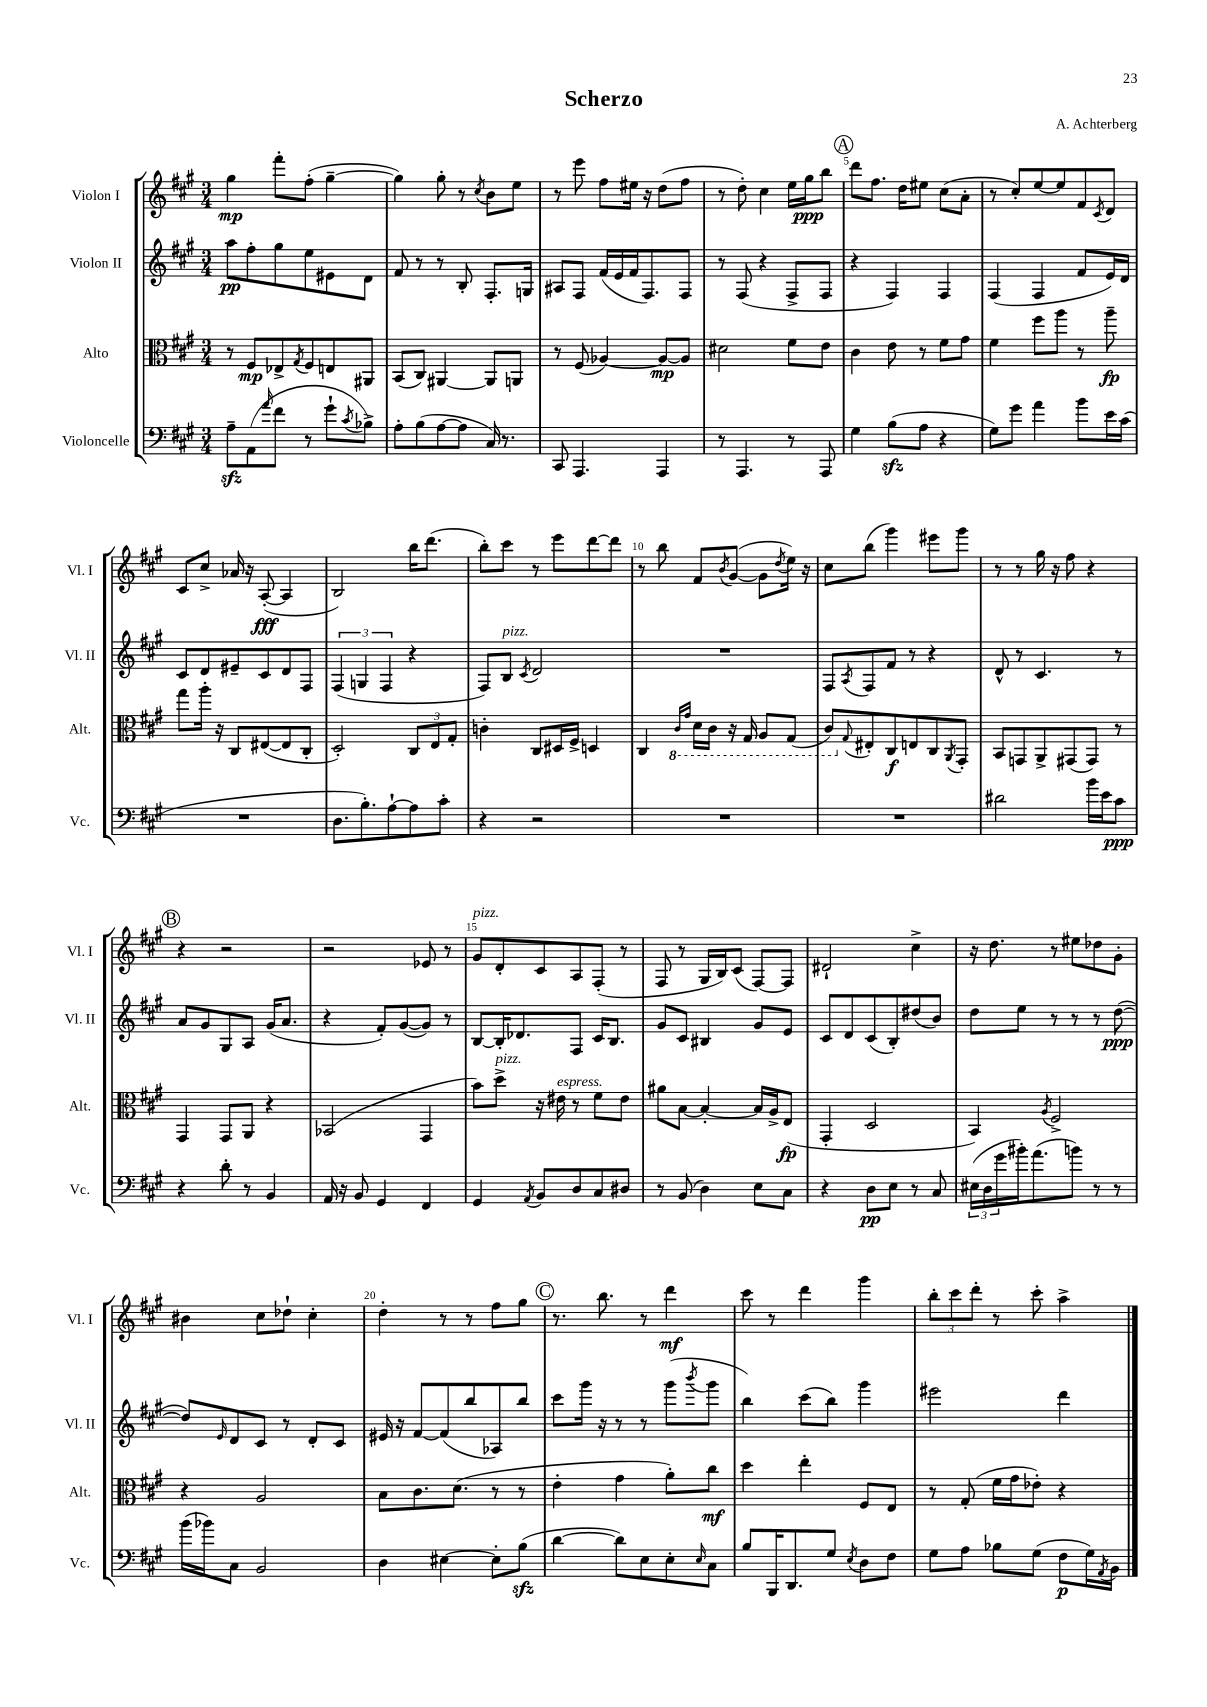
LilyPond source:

\header { title = "Scherzo" composer = "A. Achterberg" }
<<
\new StaffGroup <<
\new Staff = "s0" \with { instrumentName = "Violon I" shortInstrumentName = "Vl. I" } {
    \clef treble \key a \major \numericTimeSignature \time 3/4
    gis''4\mp fis'''8-. fis''8-.( gis''4~-- |
    gis''4) gis''8-. r8 \acciaccatura { cis''8 } b'8 e''8 |
    r8 e'''8 fis''8 eis''16 r16 d''8( fis''8 |
    r8 d''8-.) cis''4 e''16 gis''16\ppp b''8 |
    \mark \markup { \circle "A" } d'''8 fis''8. d''16 eis''8 cis''8( a'8-. |
    r8 cis''8-.) e''8~ e''8 fis'8 \acciaccatura { cis'8 } d'8 |
    cis'8 cis''8-> aes'16 r16 a8~-.\fff( a4 |
    b2) b''16 d'''8.( |
    b''8-.) cis'''8 r8 e'''8 d'''8~ d'''8 |
    r8 b''8 fis'8 \acciaccatura { b'8 } gis'8~( gis'8 \acciaccatura { d''8 } e''16) r16 |
    cis''8 b''8( gis'''4) eis'''8 gis'''8 |
    r8 r8 gis''16 r16 fis''8 r4 |
    \mark \markup { \circle "B" } r4 r2 |
    r2 ees'8 r8 |
    gis'8^\markup { \italic "pizz." } d'8-. cis'8 a8 fis8-.( r8 |
    fis8 r8 gis16 b16) cis'8( fis8~) fis8 |
    dis'2-! cis''4-> |
    r16 d''8. r8 eis''8 des''8 gis'8-. |
    bis'4 cis''8 des''8-! cis''4-. |
    d''4-. r8 r8 fis''8 gis''8 |
    \mark \markup { \circle "C" } r8. b''8. r8 d'''4\mf |
    cis'''8 r8 d'''4 gis'''4 |
    \tuplet 3/2 { b''8-. cis'''8 d'''8-. } r8 cis'''8-. a''4-> \bar "|." |
}
\new Staff = "s1" \with { instrumentName = "Violon II" shortInstrumentName = "Vl. II" } {
    \clef treble \key a \major \numericTimeSignature \time 3/4
    a''8\pp fis''8-. gis''8 e''8 eis'8 d'8 |
    fis'8 r8 r8 b8-. fis8.-. g16 |
    ais8 fis8 fis'16( e'16 fis'16 fis8.) fis8 |
    r8 fis8( r4 fis8-> fis8 |
    \mark \markup { \circle "A" } r4 fis4) fis4 |
    fis4( fis4 fis'8 e'16) d'16 |
    cis'8 d'8 eis'8-- cis'8 d'8 fis8 |
    \tuplet 3/2 { fis4( g4 fis4 } r4 |
    fis8) b8^\markup { \italic "pizz." } \acciaccatura { cis'8 } d'2 |
    R2. |
    fis8 \acciaccatura { a8 } fis8 fis'8 r8 r4 |
    d'8-^ r8 cis'4. r8 |
    \mark \markup { \circle "B" } a'8 gis'8 gis8 a8 gis'16( a'8. |
    r4 fis'8-.) gis'8~( gis'8) r8 |
    b8~ b16-. des'8. fis8 cis'16 b8. |
    gis'8 cis'8 bis4 gis'8 e'8 |
    cis'8 d'8 cis'8( b8-.) dis''8( b'8) |
    d''8 e''8 r8 r8 r8 d''8~\ppp( |
    d''8) \grace { e'16 } d'8 cis'8 r8 d'8-. cis'8 |
    eis'16 r16 fis'8~ fis'8( b''8 aes8) b''8 |
    \mark \markup { \circle "C" } cis'''8 gis'''16 r16 r8 r8 gis'''8( \acciaccatura { b'''8 } gis'''8 |
    b''4) cis'''8( b''8) gis'''4 |
    eis'''2 d'''4 \bar "|." |
}
\new Staff = "s2" \with { instrumentName = "Alto" shortInstrumentName = "Alt." } {
    \clef alto \key a \major \numericTimeSignature \time 3/4
    r8 fis8\mp ees8-> \acciaccatura { gis8 } fis8 e8 ais,8 |
    b,8( cis8) ais,4~ ais,8 a,8 |
    r8 fis8( aes4~) aes8~\mp aes8 |
    dis'2 fis'8 e'8 |
    \mark \markup { \circle "A" } cis'4 e'8 r8 fis'8 gis'8 |
    fis'4 fis''8 a''8 r8 a''8--\fp |
    gis''8 a''16-. r16 cis8 eis8~( eis8 cis8-. |
    d2-.) \tuplet 3/2 { cis8 e8 gis8-. } |
    c'4-. cis8 dis16 fis16-> d4 |
    cis4 \ottava #-1 \grace { cis16 gis16 } d16 cis16 r16 gis,16 a,8 gis,8( |
    cis8) \ottava #0 \appoggiatura { gis8 } eis8-. cis8\f e8 cis8 \acciaccatura { a,8 } gis,8-. |
    b,8 g,8 a,8-> gis,8( gis,8) r8 |
    \mark \markup { \circle "B" } gis,4 gis,8 a,8 r4 |
    bes,2( gis,4 |
    b'8) d''8->^\markup { \italic "pizz." } r16 eis'16^\markup { \italic "espress." } r8 fis'8 eis'8 |
    ais'8 b8~ b4~-. b16 a16-> e8\fp( |
    gis,4-. d2 |
    b,4) \acciaccatura { a8 } fis2-> |
    r4 a2 |
    b8 cis'8. d'8.( r8 r8 |
    \mark \markup { \circle "C" } e'4-. gis'4 a'8-.) cis''8\mf |
    d''4 e''4-. fis8 e8 |
    r8 gis8-.( fis'16 gis'16 ees'8-.) r4 \bar "|." |
}
\new Staff = "s3" \with { instrumentName = "Violoncelle" shortInstrumentName = "Vc." } {
    \clef bass \key a \major \numericTimeSignature \time 3/4
    a8--\sfz a,8( \grace { a'16 } fis'8 r8 gis'8-! \acciaccatura { cis'8 } bes8->) |
    a8-. b8( a8~ a8 cis16) r8. |
    cis,8 a,,4. a,,4 |
    r8 a,,4. r8 a,,8 |
    \mark \markup { \circle "A" } gis4 b8\sfz( a8 r4 |
    gis8) gis'8 a'4 b'8 e'16 cis'16( |
    R2. |
    d8. b8.-.) a8~-! a8 cis'8-. |
    r4 r2 |
    R2. |
    R2. |
    dis'2 b'16 e'16 cis'8\ppp |
    \mark \markup { \circle "B" } r4 d'8-. r8 b,4 |
    a,16 r16 b,8 gis,4 fis,4 |
    gis,4 \acciaccatura { a,8 } b,8 d8 cis8 dis8 |
    r8 b,8( d4) e8 cis8 |
    r4 d8\pp e8 r8 cis8 |
    \tuplet 3/2 { eis16( d16 gis'16 } bis'16-.) a'8.( b'8) r8 r8 |
    b'16( bes'16) cis8 b,2 |
    d4 eis4~ eis8-. b8\sfz( |
    \mark \markup { \circle "C" } d'4~ d'8) e8 e8-. \grace { e16 } cis8 |
    b8 b,,16 d,8. gis8 \acciaccatura { e8 } d8 fis8 |
    gis8 a8 bes8 gis8( fis8\p gis16) \acciaccatura { a,8 } b,16 \bar "|." |
}
>>
>>
\layout { \context { \Score \override BarNumber.break-visibility = ##(#f #t #t) barNumberVisibility = #(every-nth-bar-number-visible 5) } }
